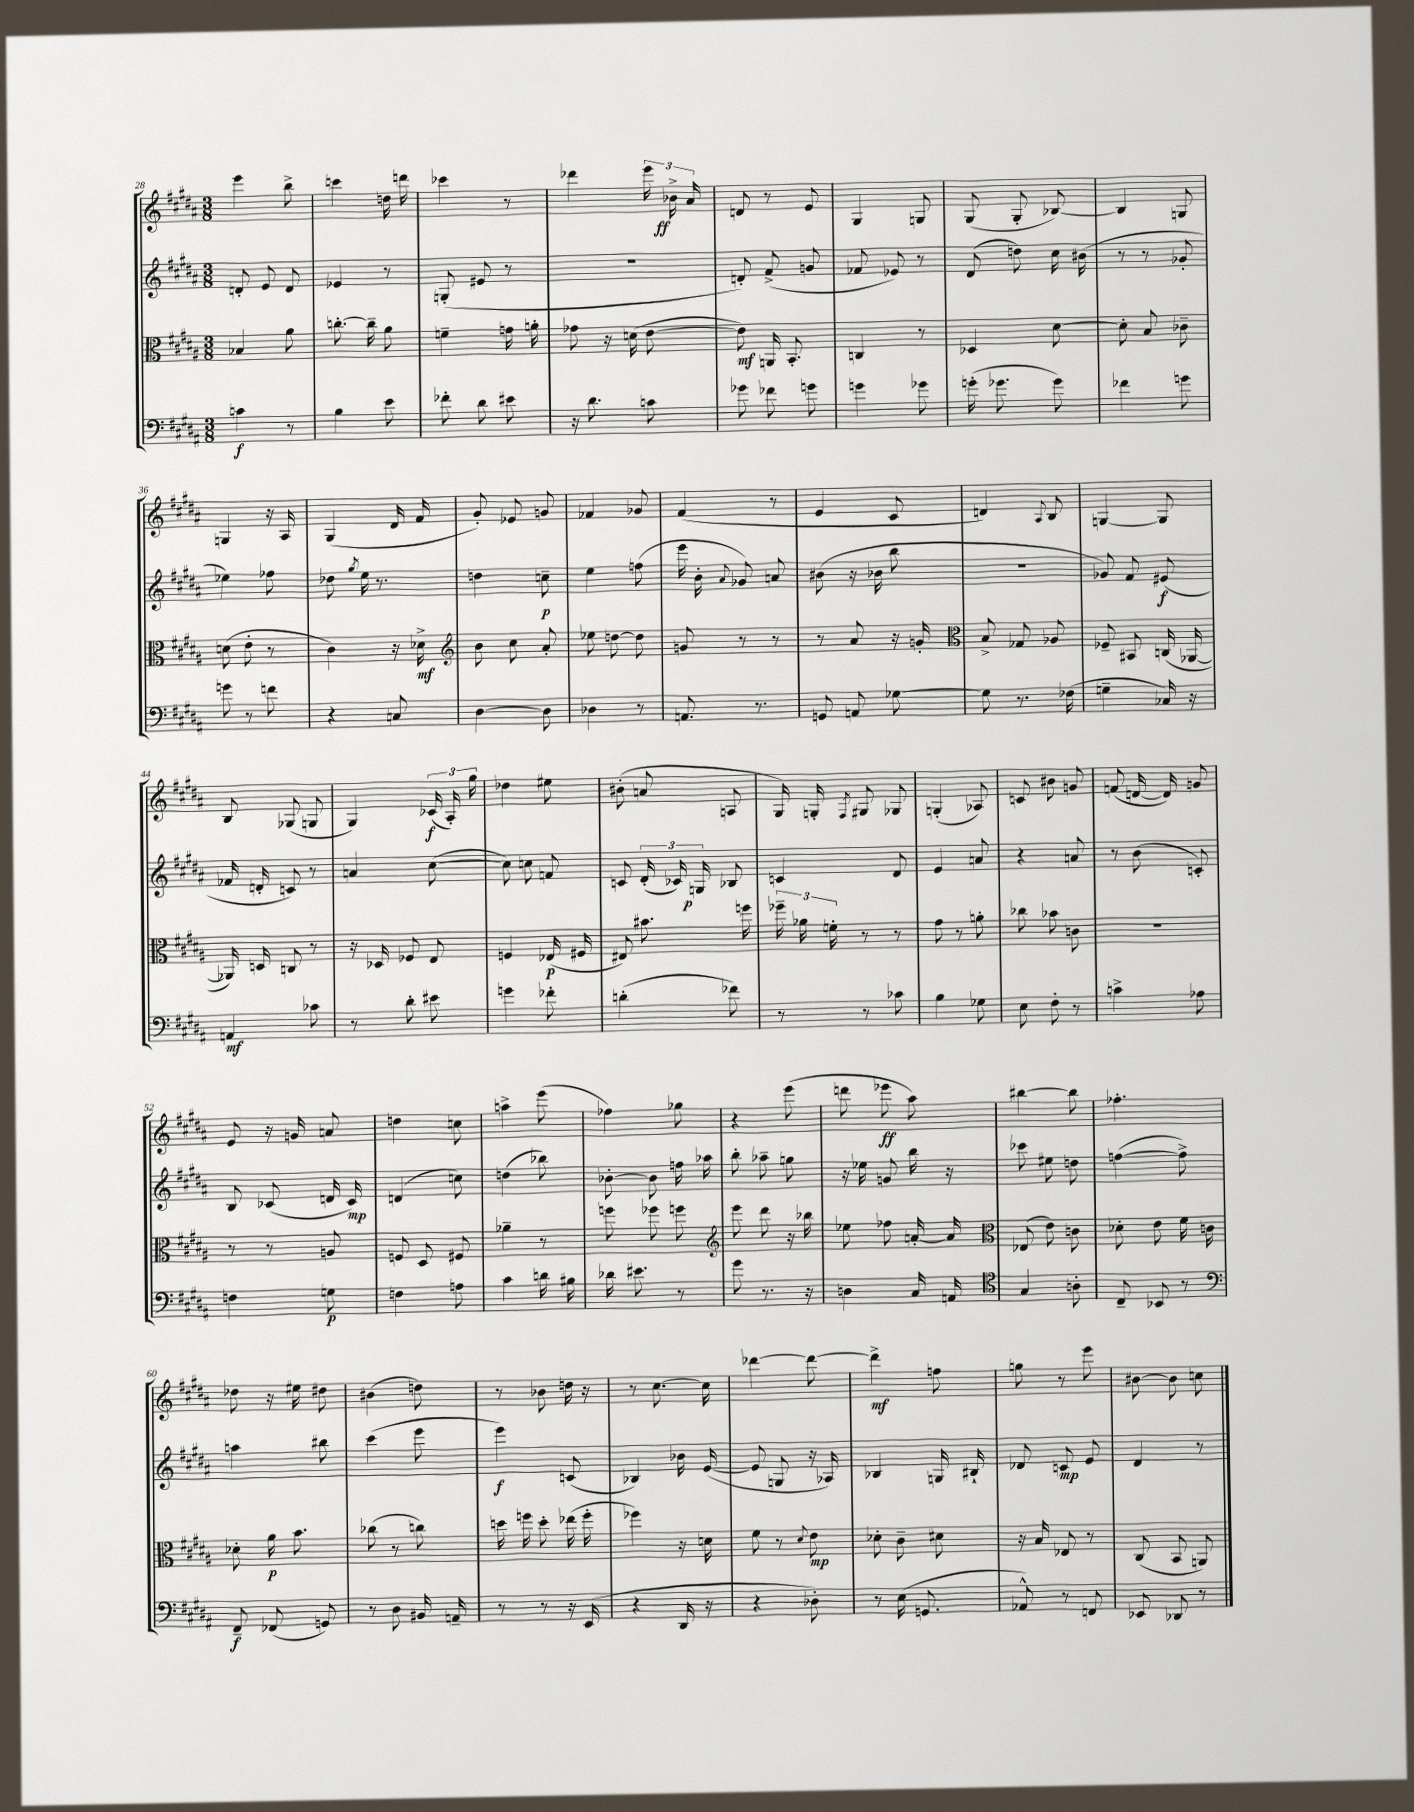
<<
\new StaffGroup <<
\new Staff = "s0" {
    \clef treble \key b \major \numericTimeSignature \time 3/8
    \autoBeamOff e'''4 b''8-> |
    c'''4 d''16 d'''16 |
    ces'''4 r8 |
    des'''4 \tuplet 3/2 { e'''16 bes'16->\ff ais'16 } |
    d'8 r8 e'8 |
    gis4 g8 |
    gis8( gis8-. bes8~) |
    bes4 g8 |
    g4 r16 ais16 |
    gis4( dis'16 fis'16 |
    gis'8-.) ees'8 g'8 |
    fes'4 ges'8 |
    fis'4( r8 |
    e'4 cis'8 |
    d'4) \appoggiatura { ais8 } b8 |
    g4~ g8 |
    b8 ges8( g8 |
    gis4) \tuplet 3/2 { ces'16\f( ais16-.) gis''16 } |
    des''4 eis''8 |
    bis'8-.( a'8 a8 |
    gis16) g16-. \acciaccatura { fis8 } gis8 ges8 |
    g4-.( aes8) |
    c'8 bis'8 g'8 |
    f'8( d'16~ d'16) g'8 |
    e'8 r16 g'16 a'8 |
    d''4 c''8 |
    a''4-> e'''8( |
    fes''4) ges''8 |
    r4 e'''8( |
    d'''8 ees'''8\ff ais''8) |
    bis''4~ bis''8 |
    fes''4.-. |
    des''8 r16 eis''16 dis''8 |
    bis'4( d''8) |
    r8 bes'8 d''16 r16 |
    r8 cis''8.~ cis''16 |
    des'''4~ des'''8~ |
    des'''4->\mf f''8 |
    g''8 r8 e'''8 |
    bis'8~ bis'8 c''8 \bar "|." |
}
\new Staff = "s1" {
    \clef treble \key b \major \numericTimeSignature \time 3/8
    \autoBeamOff d'8-. e'8 d'8 |
    ees'4 r8 |
    g8-.( eis'8 r8 |
    R4. |
    d'8-.) fis'8->( g'8 |
    fes'8 ees'8) r8 |
    dis'8( d''8) cis''16 bis'16( |
    r8 r8 ges'8-. |
    ees''4) fes''8 |
    des''8 \acciaccatura { gis''8 } e''16 r8. |
    d''4 c''8--\p |
    e''4 f''8( |
    e'''16 b'16-. \appoggiatura { ais'8 } ges'8) a'8 |
    bis'8( r16 bes'16 b''8 |
    R4. |
    ges'8) fis'8 eis'8\f( |
    fes'16 d'16-. c'8) r8 |
    a'4 cis''8~( |
    cis''8) c''8 f'8 |
    c'8 \tuplet 3/2 { dis'16-.( ces'16) g16\p } bes8 |
    c'4 dis'8 |
    e'4 a'8 |
    r4 a'8 |
    r8 b'8( c'8-.) |
    b8 ces'8( d'16 ces'16\mp) |
    d'4( c''8) |
    d''4( bes''8) |
    bes'8~-. bes'8 f''16 aes''16 |
    b''8-. aes''8-- g''8 |
    r16 ees''16 g'8 b''16 r16 |
    ces'''8 eis''8 d''8 |
    f''4~( f''8->) |
    a''4 bis''8 |
    cis'''4( e'''8 |
    e'''4\f) c'8( |
    bes4) bes'16 e'16~( |
    e'8 g8 r16 aes16) |
    bes4 g16 bis16-! |
    des'8 c'8\mp e'8 |
    dis'4 r8 \bar "|." |
}
\new Staff = "s2" {
    \clef alto \key b \major \numericTimeSignature \time 3/8
    \autoBeamOff bes4 ais'8 |
    c''8.~-. c''16-- ais'8 |
    f'4-- g'16 a'16-. |
    ges'8 r16 d'16( e'8~ |
    e'8\mf) a,16 b,8.-. |
    c4 r8 |
    des4 dis'8~ |
    dis'8-. b8 ces'8-- |
    d'8( e'8-. r8 |
    cis'4) r16 des'16->\mf |
    \clef treble b'8 cis''8 ais'8-. |
    ees''8 d''8~ d''8 |
    g'8 r8 r8 |
    r8 ais'8 r16 g'16-. |
    \clef alto b8-> ges8 aes8 |
    fes8-- bis,8 c16( aes,16~ |
    aes,16) d16 c8 r8 |
    r16 des16 fes8 e8 |
    f4 ees16\p( fis16 |
    eis8) bis'8. f''16 |
    \tuplet 3/2 { fes''16-- aes'16 f'16-. } r8 r8 |
    gis'8 r8 a'8-. |
    ces''8 bes'8 c'8 |
    R4. |
    r8 r8 a8 |
    f8 dis8 fis8 |
    aes'4-- r8 |
    f''8 fes''8 f''8 |
    \clef treble e'''8 dis'''8 r16 bes''16 |
    ees''8 fes''8 a'16~-. a'16 |
    \clef alto ees8( e'8) c'8 |
    des'8-. e'8 fis'16 c'16 |
    des'8-. ais'16\p b'8. |
    ces''8( r8 c''8) |
    d''16 f''16 d''8-. ees''16( f''16-. |
    fes''4) r16 d'16 |
    fis'8 r8 \appoggiatura { dis'8 } e'8\mp |
    des'8-. cis'8-- dis'8 |
    r16 b16 ees8 r8 |
    cis8( b,8 a,8) \bar "|." |
}
\new Staff = "s3" {
    \clef bass \key b \major \numericTimeSignature \time 3/8
    \autoBeamOff c'4\f r8 |
    b4 e'8 |
    fes'8-. dis'8 eis'8 |
    r16 dis'8. c'8 |
    ges'8 fes'8 g'8 |
    g'4 ges'8 |
    g'16-.( ges'8. ges'8) |
    fes'4 g'8 |
    g'8 r8 f'8 |
    r4 c8 |
    dis4~ dis8 |
    des4 r8 |
    a,8. r8. |
    g,8 a,8 ges8~ |
    ges8 r8. fes16( |
    g4-- ces16) r16 |
    a,4\mf ces'8 |
    r8 dis'8-. eis'8 |
    g'4 fes'8-. |
    d'4-.( fes'8) |
    r8 r8 ces'8 |
    b4 ges8 |
    e8 fis8-. r8 |
    c'4-> aes8 |
    f4 g8\p |
    f4 a8 |
    cis'4 d'16 bis16 |
    des'16 eis'8. r8 |
    gis'8 r8. r16 |
    d4 cis16 a,16 |
    \clef tenor gis4 a8-. |
    cis8-- bes,8 r8 |
    \clef bass fis,8--\f fes,8( g,8) |
    r8 dis8 bis,16 a,16-- |
    r8 r8 r16 e,16( |
    r4 dis,16 r16 |
    r4 des8-.) |
    r8 e16( g,8. |
    aes,8-^) r8 f,8 |
    ees,8 des,8 r8 \bar "|." |
}
>>
>>
\layout { \context { \Score currentBarNumber = #28 } }
